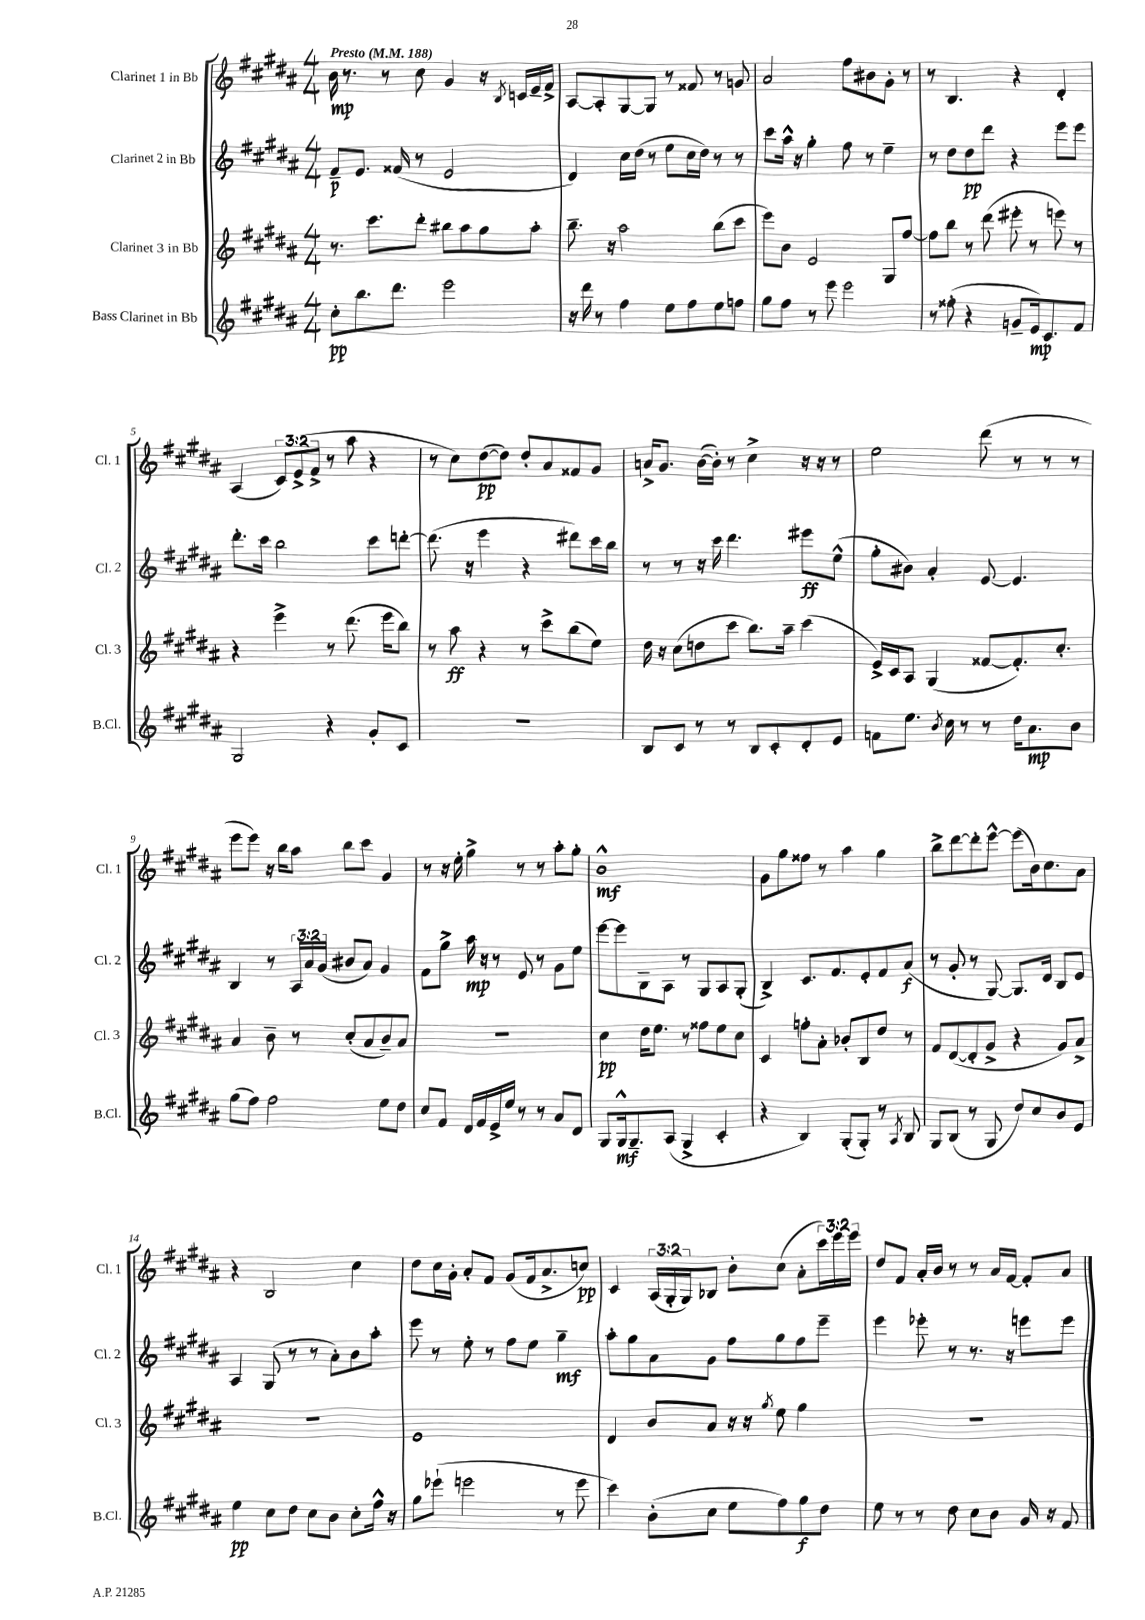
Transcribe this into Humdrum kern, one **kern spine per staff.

**kern	**kern	**kern	**kern
*staff4	*staff3	*staff2	*staff1
*clefG2	*clefG2	*clefG2	*clefG2
*k[f#c#g#d#a#]	*k[f#c#g#d#a#]	*k[f#c#g#d#a#]	*k[f#c#g#d#a#]
*M4/4	*M4/4	*M4/4	*M4/4
*MM188	*MM188	*MM188	*MM188
8cc#'	8.r	8f#~	16b
.	.	.	8.r
8.bb	.	8.e	.
.	8.ccc#	.	.
.	.	.	8r
8.ddd#	.	(16f##	.
.	8ddd#'	8r	8cc#
2eee	8bb#	2e	4g#
.	8aa#	.	.
.	8gg#	.	16r
.	.	.	8qB
.	.	.	16c
.	8aa#'	.	16e~
.	.	.	16f#^
=	=	=	=
16r	8.bb~	4d#)	[8A#
16ddd#	.	.	.
8r	.	.	8A#']
.	16r	.	.
4ff#	2aa#	16cc#	[8G#
.	.	(16dd#	.
.	.	8r	8G#]
8ee	.	8ee	8r
8ff#	.	16cc#	8f##
.	.	16dd#)	.
8ee	(8bb	8r	8r
8ff	8ccc#	8r	8g
=	=	=	=
8gg#	8eee)	8ccc#	2a#
8ff#	8b	16aa#^^	.
.	.	16r	.
8r	2e	4gg#'	.
8eee	.	.	.
2eee	.	8ff#	8ff#
.	.	8r	8b#
.	8G#	4ee~	8g#'
.	[8ff#	.	8r
=	=	=	=
8r	8ff#]	8r	8r
(8ff##'	8bb	8dd#	4.B
4r	8r	8dd#	.
.	(8ddd#	8ddd#	.
8g~	8eee#'	4r	4r
16e)	8r	.	.
8.c#	.	.	.
.	8eee)	8eee	4d#'
8f#	8r	8eee	.
=	=	=	=
2G#	4r	8.ddd#'	(4A#
.	.	16ccc#	.
.	4eee^	2bb	12c#)
.	.	.	(12e^
.	.	.	12f#^
4r	8r	.	8r
.	(8.ddd#	.	8aa#
8g#'	.	8ccc#	4r
.	16eee	.	.
8c#	8bb)	[8ddd'	.
=	=	=	=
1r	8r	(8.ddd]	8r
.	8aa#	.	8cc#)
.	.	16r	.
.	4r	4eee	([8dd#
.	.	.	8dd#])
.	8r	4r	8dd#'
.	8ccc#^	.	8a#
.	(8bb	8ddd#)	8f##
.	8ee)	16ccc#	8g#
.	.	16bb	.
=	=	=	=
8B	16dd#	8r	16a^
.	16r	.	8.g#
8c#	(8cc#	8r	.
8r	8dd	16r	([16b
.	.	16ccc#	16b'])
8r	8ccc#	4.ddd#	8r
8B	8.bb)	.	4cc#^
8c#'	.	.	.
.	16aa#~	.	.
8d#'	(4ccc#	8eee#	16r
.	.	.	16r
8e	.	(8ee^^	8r
=	=	=	=
8f	16e^)	8gg#'	2ee
.	16c#	.	.
8.ee	8A#	8b#)	.
.	(4G#	4a#'	.
8qb	.	.	.
16cc#	.	.	.
8r	.	.	.
8r	[8f##	[8e	(8ddd#
16dd#	8.f##'])	4.e]	8r
8.a#	.	.	.
.	.	.	8r
.	8.cc#'	.	.
8b	.	.	8r
=	=	=	=
(8gg#	4a#	4B	8eee
8ff#)	.	.	8eee)
2ff#	8b~	8r	16r
.	.	.	16bb
.	8r	24A#	8aa#
.	.	24a#	.
.	.	(24g#	.
.	(8cc#'	8b#	8bb
.	8a#	8a#)	8ccc#
8ee	8b~)	4g#	4g#
8dd#	8a#	.	.
=	=	=	=
8cc#	1r	8f#	8r
8f#	.	8gg#^	16r
.	.	.	16ee'
16d#	.	16aa#	4gg#^
16f#	.	16r	.
16e^	.	8r	.
16ee	.	.	.
8r	.	8e	8r
8r	.	8r	8r
8a#	.	8g#	8aa#'
8d#	.	8ee	8gg#'
=	=	=	=
8G#	4cc#	[8eee	1b^^
16G#^^	.	8eee]	.
8.G#~	.	.	.
.	16dd#	8B~	.
.	8.ee	.	.
(8A#	.	8A#	.
4G#^	8r	8r	.
.	8ff##	8G#	.
4c#'	8ee	8A#	.
.	8cc#	(8G#'	.
=	=	=	=
4r	4c#	4B^)	8g#
.	.	.	8gg#
4B)	8ff'	8.c#	8ff##
.	8a#'	.	8r
.	.	8.f#	.
(8G#'	8b-'	.	4aa#
8G#')	8B	8e'	.
8r	8dd#	8f#	4gg#
8qA#	.	.	.
8B	8r	(8a#	.
=	=	=	=
8G#	8f#	8r	8bb^
(8B	([8d#	8g#'	[8ddd#
8r	8d#']	8r	8ddd#']
8G#	8g#^	[8G#)	[8eee^^
8dd#)	4r	8.G#]	(8eee]
8cc#	.	.	16b)
.	.	16d#	8.cc#
8b	8g#)	8B	.
8e	8a#^	8e	8a#
=	=	=	=
4ee	1r	4A#	4r
8cc#	.	(8G#	2B
8dd#	.	8r	.
8cc#	.	8r	.
8b	.	8a#')	.
8cc#'	.	8b	4cc#
16ff#^^	.	8aa#'	.
16r	.	.	.
=	=	=	=
8gg#	1e	8eee	8dd#
(8eee-`	.	8r	16cc#
.	.	.	16g#'
2eee	.	8ee'	8a#'
.	.	8r	8f#
.	.	8ff#	(8g#
.	.	8ee	16f#
.	.	.	8.a#^
8r	.	4gg#~	.
8eee	.	.	8cc)
=	=	=	=
4ccc#)	4d#	8aa#'	4c#
.	.	8gg#	.
(8b'	8b	8a#	(24A#
.	.	.	24G#'
.	.	.	24G#)
8cc#	8a#	8g#	8B-
8ee	16r	8ff#	8b'
.	16r	.	.
.	8qgg#	.	.
8ff#)	8ee	8gg#	(8cc#
8gg#	4gg#	8ff#	8a#'
8dd#	.	8eee~	24ccc#)
.	.	.	24eee
.	.	.	24eee
=	=	=	=
8ee	1r	4eee	8dd#
8r	.	.	8f#
8r	.	8eee-'	16a#'
.	.	.	16b
8dd#	.	8r	8r
8cc#	.	8.r	8r
8b	.	.	16a#
.	.	16r	[16f#
16g#	.	8eee	8f#']
16r	.	.	.
8f#	.	8eee	8a#
==	==	==	==
*-	*-	*-	*-
